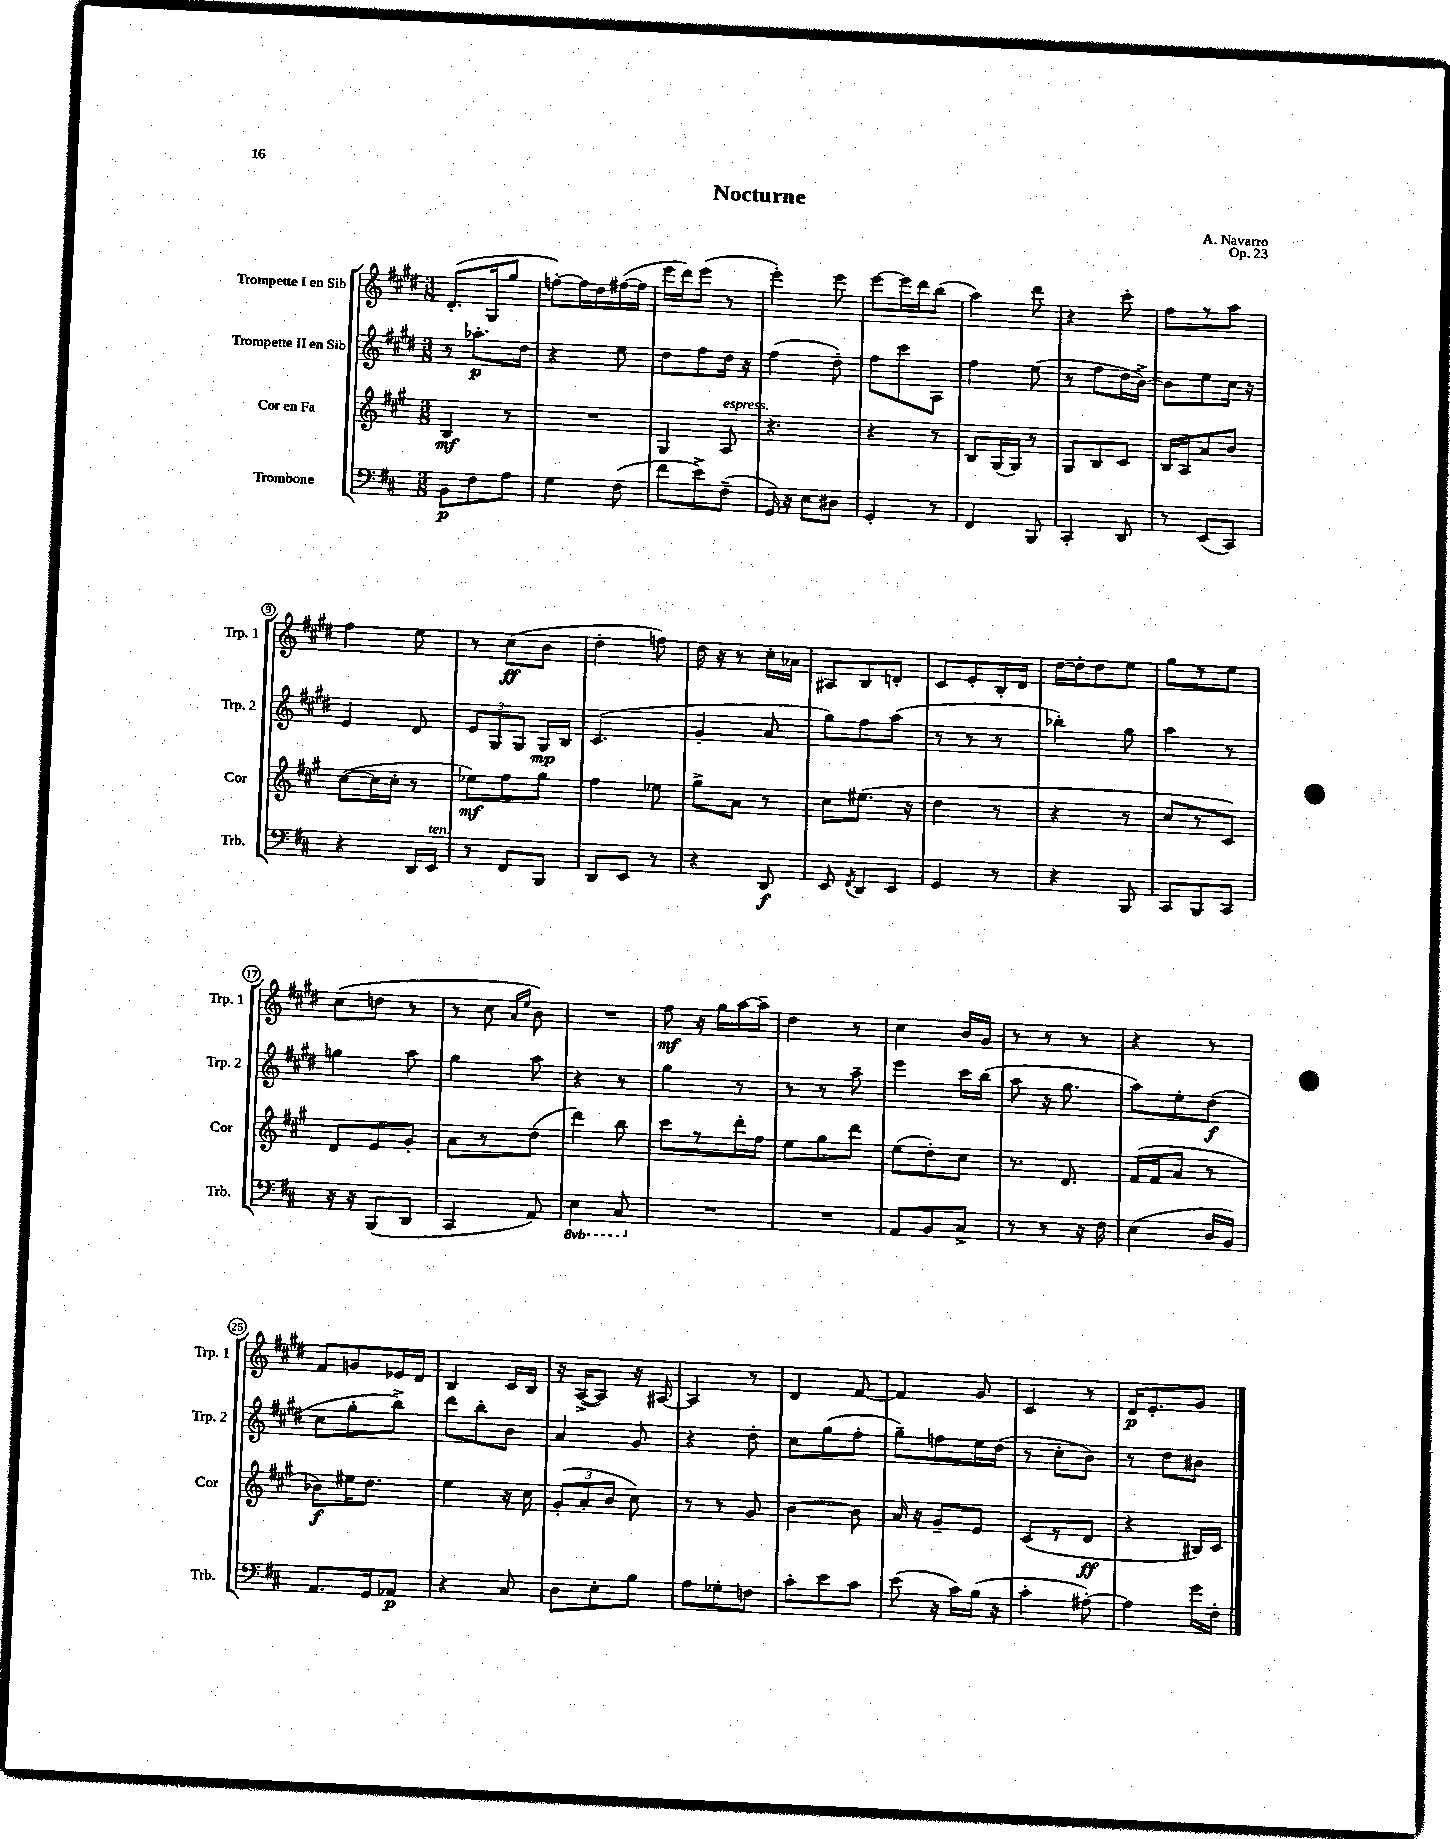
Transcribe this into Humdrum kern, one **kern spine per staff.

**kern	**kern	**kern	**kern
*staff4	*staff3	*staff2	*staff1
*clefF4	*clefG2	*clefG2	*clefG2
*k[f#c#]	*k[f#c#g#]	*k[f#c#g#d#]	*k[f#c#g#d#]
*M3/8	*M3/8	*M3/8	*M3/8
8BB	4B	8r	(8.d#'
8F#	.	8.aa-'	.
.	.	.	16G#
8A	8r	.	8gg#
.	.	16dd#	.
=	=	=	=
4G	4.r	4r	[8ff')
.	.	.	16ff]
.	.	.	16dd#
(8F#	.	8ee	([16ff#
.	.	.	16ff#]
=	=	=	=
8f#	4G#	8dd#	16eee
.	.	.	16ddd#)
8e^)	.	8ff#	(8eee
(8F#~	8A	16dd#	8r
.	.	16r	.
=	=	=	=
16GG)	4.r	(4ff#	4eee')
16r	.	.	.
8E	.	.	.
8D#	.	8dd#')	8eee
=	=	=	=
4GG'	4r	8ff#	[8eee
.	.	8ccc#	16eee]
.	.	.	16ddd#
8r	8r	8A	(8bb
=	=	=	=
4FF#	8B	4ff#	4aa)
.	(16G#	.	.
.	16G#)	.	.
8BBB	8r	(8ee	8ddd#
=	=	=	=
4CC#'	8G#	8r	4r
.	8B	8ff#	.
8DD	8c#	16dd#	8ccc#'
.	.	[16b^)	.
=	=	=	=
8r	16B	8b]	8ff#
.	16A	.	.
(8EE	8a	8ee	8r
8CC#)	8b	16cc#	8aa
.	.	16r	.
=	=	=	=
4r	([8cc#	4e	4ff#
.	16cc#]	.	.
.	16cc#'	.	.
16DD	8r	8d#	8ee
16EE	.	.	.
=	=	=	=
8r	8ee-)	12e	8r
.	.	12G#	.
8FF#	8ff#	.	(8cc#
.	.	12G#	.
8BBB	8gg#	16G#	8b
.	.	16B	.
=	=	=	=
8DD	4ff#	(4.c#	4dd#'
8EE	.	.	.
8r	8ee-	.	8ff)
=	=	=	=
4r	8gg#^	4g#'	16dd#
.	.	.	16r
.	8a	.	8r
8DD	8r	8a	16cc#'
.	.	.	16a-
=	=	=	=
8EE	8cc#	8gg#)	8A#
8qFF#	.	.	.
8DD	(8.ee#	8ff#	8B
8EE	.	(8aa	8d'
.	16r	.	.
=	=	=	=
4GG	4dd	8r	8c#
.	.	8r	8e'
8r	8r	8r	16B'
.	.	.	16d#
=	=	=	=
4r	4r	4bb-')	[16dd#
.	.	.	16dd#']
.	.	.	8dd#
8BBB	8r	8gg#	8ee
=	=	=	=
8CC#	8cc#	4aa	8gg#
8BBB	8r	.	8r
8CC#	8c#)	8r	8ee
=	=	=	=
16r	8d	4gg	(8cc#
16r	.	.	.
(8BBB	8e	.	8dd
8DD	8g#'	8aa	8r
=	=	=	=
4CC#	8a	4gg#	8r
.	8r	.	8cc#
.	.	.	16qqa
.	.	.	16qqee
8AA)	(8dd	8aa	8b)
=	=	=	=
4EE	4ddd)	4r	4.r
8CC#	8bb	8r	.
=	=	=	=
4.r	8ccc#	4gg#	8ff#
.	8r	.	16r
.	.	.	16gg#
.	16ddd'	8r	[16aa
.	16ff#	.	16aa~]
=	=	=	=
4.r	8ee	8r	4dd#
.	8gg#	8r	.
.	8ddd	8aa~	8r
=	=	=	=
8AA	(8ee	4eee	4cc#
8BB	8dd')	.	.
8C#^	8cc#	16ccc#	16b
.	.	(16bb	16g#
=	=	=	=
8r	8.r	8aa	8r
8r	.	16r	8r
.	8.d	8.gg#	.
16r	.	.	8r
16F#	.	.	.
=	=	=	=
(4E	(16f#	8aa)	4r
.	16f#	.	.
.	8a	8ee'	.
16D	8r	(8dd#	8r
16BB)	.	.	.
=	=	=	=
8.AA	8b-)	8cc#	8f#
.	16ee#	8gg#'	8g
16GG	8.dd	.	.
8AA-	.	8bb^)	16e-
.	.	.	16d#
=	=	=	=
4r	4ee	8ddd#	4B
.	.	8bb'	.
8C#	16r	8b	16c#
.	16cc#	.	16B
=	=	=	=
8D	(12g#'	4a	16r
.	.	.	([16A^
.	12a'	.	.
8E'	.	.	8A])
.	12b	.	.
8B	8cc#)	8g#	16r
.	.	.	[16A#
=	=	=	=
8A	8r	4r	4A#]
8G-'	8r	.	.
8F	8g#	8dd#'	8r
=	=	=	=
8c#'	[4b	8cc#	4d#
8e	.	(8gg#	.
8c#	8b]	8ff#'	[8f#
=	=	=	=
(8e	16a	8gg#~)	4f#]
.	16r	.	.
16r	8g#~	8ff	.
16c#)	.	.	.
(16B	8e	16ee	8g#
16r	.	(16dd#	.
=	=	=	=
4c#'	(8c#	8r	4c#
.	8r	8cc#'	.
[8A#')	8d	8b)	8r
=	=	=	=
4A#]	4r	8r	16d#
.	.	.	8.e'
.	.	8dd#	.
16g	16B#)	8b#	8g#
16F#'	16c#	.	.
==	==	==	==
*-	*-	*-	*-
